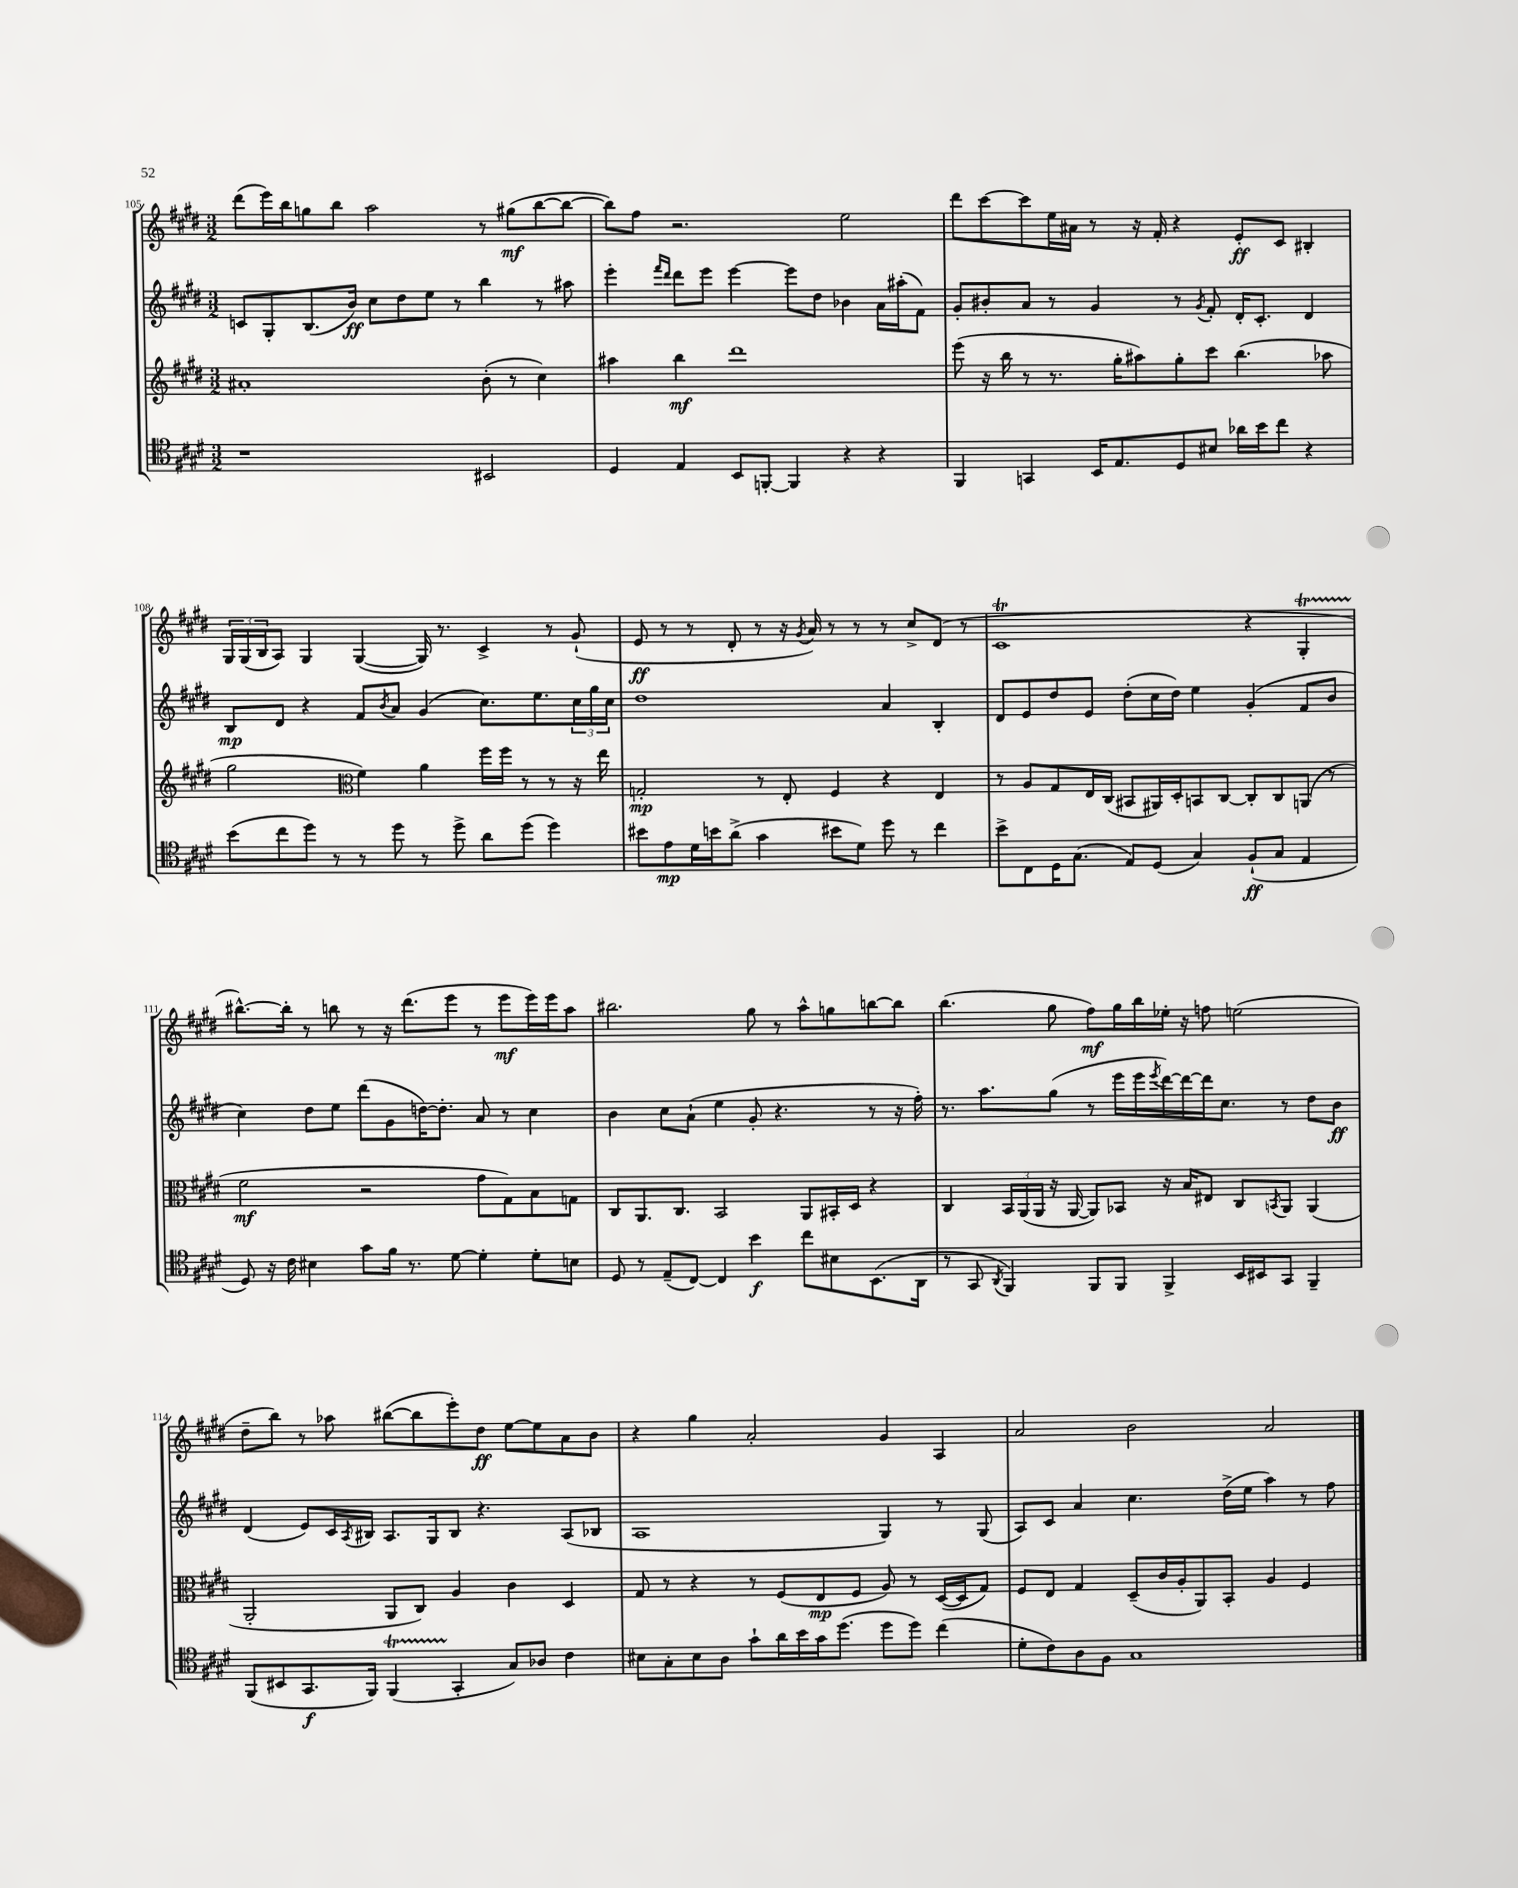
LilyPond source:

<<
\new StaffGroup <<
\new Staff = "s0" {
    \clef treble \key e \major \numericTimeSignature \time 3/2
    dis'''8( e'''16) b''16 g''8 b''8 a''2 r8 gis''8\mf( b''8~ b''8~ |
    b''8) fis''8 r2. e''2 |
    dis'''8 cis'''8~ cis'''8 e''16 ais'16 r8 r16 fis'16-. r4 e'8-.\ff cis'8 bis4-. |
    \tuplet 3/2 { gis16 gis16( b16 } a8) gis4 gis4~( gis16) r8. cis'4-> r8 gis'8-!( |
    e'8\ff r8 r8 dis'8-. r8 r16 \acciaccatura { gis'8 } a'16) r8 r8 r8 cis''8-> dis'8( r8 |
    cis'1\trill r4 gis4-.\startTrillSpan |
    bis''8.~-^\stopTrillSpan) bis''16-. r8 b''8 r8 r16 dis'''8.( e'''8 r8 e'''8\mf e'''16) e'''16 a''8 |
    bis''2. gis''8 r8 a''8-^ g''8 b''8~ b''8 |
    b''4.( gis''8 fis''8\mf) gis''16 b''16 ees''16-. r16 f''8 e''2( |
    dis''8-- b''8) r8 aes''8 bis''8~( bis''8 e'''8-.) dis''8\ff e''8~ e''8 a'8 b'8 |
    r4 gis''4 a'2-. gis'4 a4 |
    a'2 b'2 a'2 \bar "|." |
}
\new Staff = "s1" {
    \clef treble \key e \major \numericTimeSignature \time 3/2
    c'8 gis8-. b8.( b'16\ff) cis''8 dis''8 e''8 r8 b''4 r8 ais''8 |
    e'''4-. \grace { fis'''16 dis'''16 } dis'''8 e'''8 e'''4~ e'''8 dis''8 bes'4 a'16 ais''16-.( fis'8) |
    gis'8-. bis'8-. a'8 r8 gis'4 r8 \acciaccatura { gis'8 } fis'8-. dis'16-. cis'8.-. dis'4 |
    b8\mp dis'8 r4 fis'8 \acciaccatura { b'8 } a'8 gis'4( cis''8.) e''8. \tuplet 3/2 { cis''16 gis''16 cis''16 } |
    dis''1 a'4 b4-. |
    dis'8 e'8 dis''8 e'8 dis''8-.( cis''16 dis''16) e''4 gis'4-.( fis'8 b'8 |
    cis''4) dis''8 e''8 dis'''8( gis'8 d''16~) d''8.-. a'8 r8 cis''4 |
    b'4 cis''8 a'8-!( e''4 gis'8-. r4. r8 r16 fis''16-.) |
    r8. a''8. gis''8( r8 e'''16 e'''16 \acciaccatura { e'''8 } dis'''16~) dis'''16~ dis'''16 cis''8. r8 dis''8 b'8\ff |
    dis'4( e'8) cis'16 \acciaccatura { a8 } bis16 a8. gis16 bis8 r4. a8( bes8 |
    a1 gis4) r8 gis8( |
    a8) cis'8 a'4 cis''4. dis''16->( e''16 a''4) r8 fis''8 \bar "|." |
}
\new Staff = "s2" {
    \clef treble \key e \major \numericTimeSignature \time 3/2
    ais'1-. b'8-.( r8 cis''4) |
    ais''4 b''4\mf dis'''1 |
    e'''8( r16 b''16 r8 r8. gis''16-. ais''8) gis''8-. cis'''8 b''4.( aes''8 |
    gis''2 \clef alto fis'4) a'4 fis''16 fis''16 r8 r8 r16 e''16 |
    g2-.\mp r8 e8-. fis4 r4 e4 |
    r8 a8 gis8 e16 cis16( bis,8 ais,16) dis16-. b,8 cis8~ cis8-. cis8 a,8( r8 |
    fis'2\mf r2 gis'8 gis8) b8 g8 |
    cis8 a,8. cis8. b,2 a,8 bis,16-. dis16 r4 |
    cis4 \tuplet 3/2 { b,16 a,16( a,16 } r16 a,16~ a,8) bes,8 r16 b16 eis8 cis8 \acciaccatura { b,8 } a,8 a,4( |
    a,2-. a,8 cis8) a4 cis'4 dis4 |
    gis8 r8 r4 r8 fis8( e8\mp fis8 a8) r8 dis16~( dis16 gis8) |
    fis8 e8 gis4 dis8--( cis'16 a16-. a,8) b,8-. a4 fis4 \bar "|." |
}
\new Staff = "s3" {
    \clef tenor \key e \major \numericTimeSignature \time 3/2
    r1 bis,2 |
    dis4 e4 b,8 f,8~-. f,4 r4 r4 |
    fis,4 g,4 b,16 e8. dis8 bis8 aes'16 b'16 cis''8 r4 |
    b'8( cis''8 dis''8) r8 r8 dis''8 r8 dis''8-> a'8 dis''8( dis''4) |
    bis'8 e'8\mp dis'16 b'16 a'8->( gis'4 bis'8 dis'8) dis''8 r8 cis''4 |
    b'8-> cis8 dis16 gis8.( e8) dis8( gis4) fis8-!\ff( gis8 e4 |
    dis8) r16 cis'16 bis4 gis'8 fis'16 r8. dis'8~ dis'4-. dis'8-. b8 |
    dis8 r8 e8--( cis8~) cis4 b'4\f cis''8 bis8 b,8.( a,16 |
    r8 gis,8 \acciaccatura { a,8 } fis,4) fis,8 fis,8 fis,4-> b,16 bis,16 gis,8 fis,4-- |
    fis,8( bis,8 gis,8.\f fis,16) fis,4\startTrillSpan( gis,4-.\stopTrillSpan gis8) aes8 cis'4 |
    bis8 gis8-. bis8 a8 gis'8-! a'16 b'16 gis'16 dis''8.( dis''8 dis''8) cis''4( |
    dis'8-. cis'8) a8 fis8 gis1 \bar "|." |
}
>>
>>
\layout { \context { \Score currentBarNumber = #105 } }
